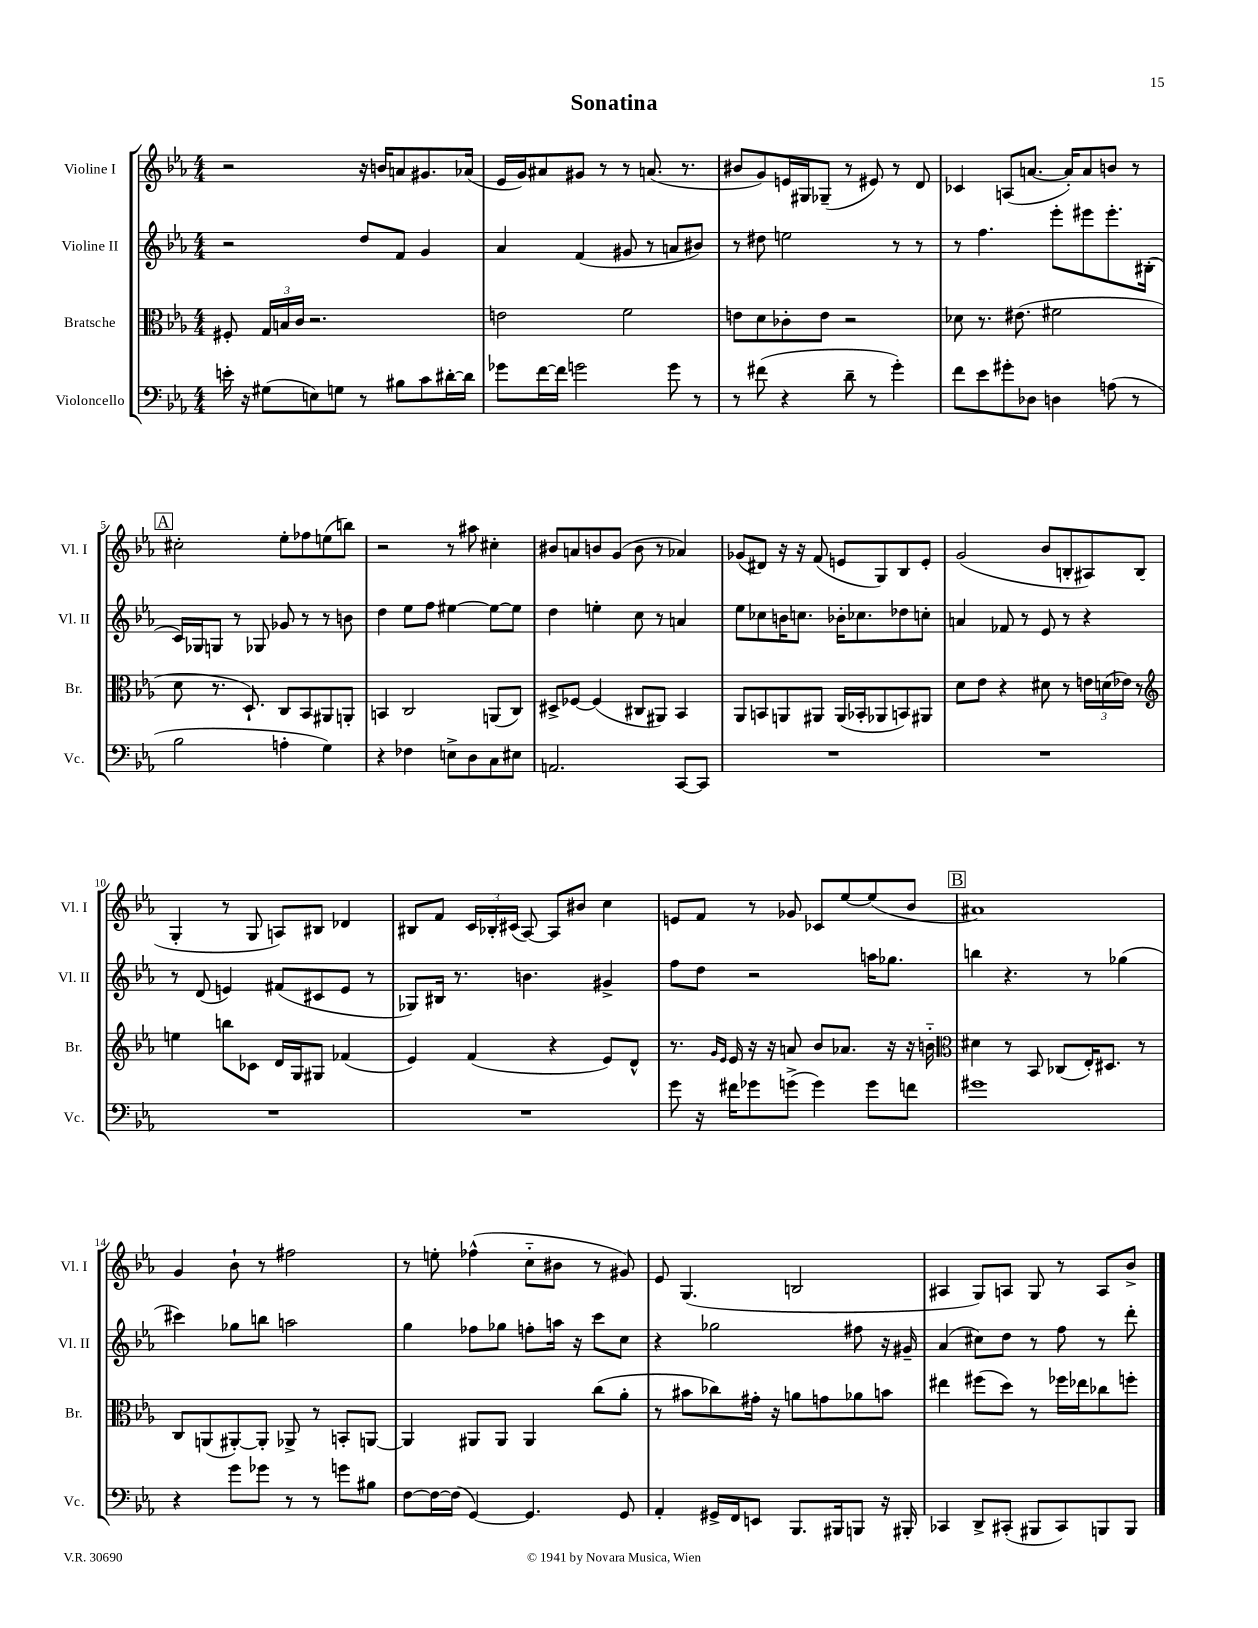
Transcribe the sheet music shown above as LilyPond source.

\header { title = "Sonatina" }
<<
\new StaffGroup <<
\new Staff = "s0" \with { instrumentName = "Violine I" shortInstrumentName = "Vl. I" } {
    \clef treble \key ees \major \numericTimeSignature \time 4/4
    \autoBeamOff r2 r16 b'16[ a'8 gis'8. aes'16]( |
    ees'16[ g'16) ais'8 gis'8] r8 r8 a'8.( r8. |
    bis'8[ g'8) e'16 gis16 ges8]--( r8 eis'8) r8 d'8 |
    ces'4 a8[( a'8.]~ a'16[-.) a'8 b'8] r8 |
    \mark \markup { \box "A" } cis''2-. ees''8[-. fes''8 e''8( b''8]) |
    r2 r8 ais''8 cis''4-. |
    bis'8[ a'8 b'8 g'8]( b'8 r8 aes'4) |
    ges'8[( dis'8]) r16 r16 f'8( e'8[ g8) bes8 e'8]-. |
    g'2( bes'8[ b8-. ais8) b8]( |
    g4-. r8 g8 a8[) bis8] des'4 |
    bis8[ f'8] \tuplet 3/2 { c'16[ bes16-. cis'16]( } aes8~) aes8[ bis'8] c''4 |
    e'8[ f'8] r8 ges'8 ces'8[ ees''8~ ees''8( bes'8] |
    \mark \markup { \box "B" } ais'1) |
    g'4 bes'8-! r8 fis''2 |
    r8 e''8-. fes''4-^( c''8[-_ bis'8] r8 gis'8) |
    ees'8 g4.( b2 |
    ais4 g8[) a8] g8 r8 a8[ bes'8]-> \bar "|." |
}
\new Staff = "s1" \with { instrumentName = "Violine II" shortInstrumentName = "Vl. II" } {
    \clef treble \key ees \major \numericTimeSignature \time 4/4
    \autoBeamOff r2 d''8[ f'8] g'4 |
    aes'4 f'4( gis'8 r8 a'8[ bis'8]) |
    r8 dis''8 e''2 r8 r8 |
    r8 f''4. ees'''8[-. eis'''8 eis'''8.-. bis16]-.( |
    \mark \markup { \box "A" } c'16[) ges16 g8] r8 ges8 ges'8 r8 r8 b'8 |
    d''4 ees''8[ f''8] eis''4~ eis''8[~ eis''8] |
    d''4 e''4-. c''8 r8 a'4 |
    ees''8[ ces''8 b'16 c''8.] bes'16[-. ces''8. des''8 c''8]-. |
    a'4 fes'8 r8 ees'8 r8 r4 |
    r8 d'8( e'4) fis'8[( cis'8 e'8] r8 |
    ges8[) bis16] r8. b'4. gis'4-> |
    f''8[ d''8] r2 a''16[ ges''8.] |
    \mark \markup { \box "B" } b''4 r4. r8 ges''4( |
    cis'''4) ges''8[ b''8] a''2 |
    g''4 fes''8[ ges''8] f''8[-. a''16] r16 c'''8[ c''8] |
    r4 ges''2 fis''8 r16 gis'16-- |
    aes'4( cis''8[) d''8] r8 f''8 r8 d'''8-. \bar "|." |
}
\new Staff = "s2" \with { instrumentName = "Bratsche" shortInstrumentName = "Br." } {
    \clef alto \key ees \major \numericTimeSignature \time 4/4
    \autoBeamOff fis8-. \tuplet 3/2 { g16[ b16 c'16] } r2. |
    e'2 f'2 |
    e'8[ d'8 ces'8-. e'8] r2 |
    des'8 r8. eis'8.( fis'2 |
    \mark \markup { \box "A" } d'8 r8. d8.-!) c8[ bes,8 ais,8 a,8]-. |
    b,4 c2 a,8[( c8]) |
    dis8[-> fes8]~ fes4( cis8[ ais,8]) bes,4 |
    aes,8[ b,8 a,8 ais,8] ais,16[( bes,16-. aes,8 b,8) ais,8] |
    d'8[ ees'8] r4 dis'8 r8 \tuplet 3/2 { e'16[ d'16( ees'16]) } r8 |
    \clef treble e''4 b''8[ ces'8] d'16[ g16 gis8] fes'4( |
    ees'4) f'4( r4 ees'8[) d'8]-^ |
    r8. \grace { g'16[ ees'16] } ees'16 r16 r16 a'8 bes'8[ aes'8.] r16 r16 b'16-_ |
    \mark \markup { \box "B" } \clef alto dis'4 r8 bes,8 ces8[( ees16-.) dis8.] r8 |
    c8[ a,8( ais,8~-.) ais,8]-. aes,8-> r8 b,8[-. a,8]~ |
    a,4 ais,8[ ais,8] ais,4 c''8[( aes'8]-. |
    r8 bis'8[ ces''8) gis'16]-. r16 a'8[ g'8 aes'8 b'8] |
    eis''4 fis''8[( d''8]) r8 fes''16[ ees''16 ces''8 f''8]-. \bar "|." |
}
\new Staff = "s3" \with { instrumentName = "Violoncello" shortInstrumentName = "Vc." } {
    \clef bass \key ees \major \numericTimeSignature \time 4/4
    \autoBeamOff e'16-. r16 gis8[( e8) g8] r8 bis8[ c'8 dis'16~-. dis'16] |
    ges'8[ f'16~ f'16] g'2 g'8 r8 |
    r8 fis'8( r4 d'8-- r8 g'4-.) |
    f'8[ ees'8 gis'8-. des8] d4 a8( r8 |
    \mark \markup { \box "A" } bes2 a4-. g4) |
    r4 fes4 e8[-> d8 c8 eis8] |
    a,2. c,8[~ c,8] |
    R1 |
    R1 |
    R1 |
    R1 |
    g'8 r16 fis'16[ ges'8 g'8]->( g'4) g'8[ f'8] |
    \mark \markup { \box "B" } gis'1 |
    r4 g'8[ ges'8] r8 r8 g'8[ bis8] |
    f8[~ f16~ f16]( g,4~) g,4. g,8 |
    aes,4-. gis,16[-> f,16 e,8] bes,,8.[ bis,,16 b,,8] r16 bis,,16-. |
    ces,4 d,8[-> cis,8]-.( bis,,8[ cis,8) b,,8 b,,8] \bar "|." |
}
>>
>>
